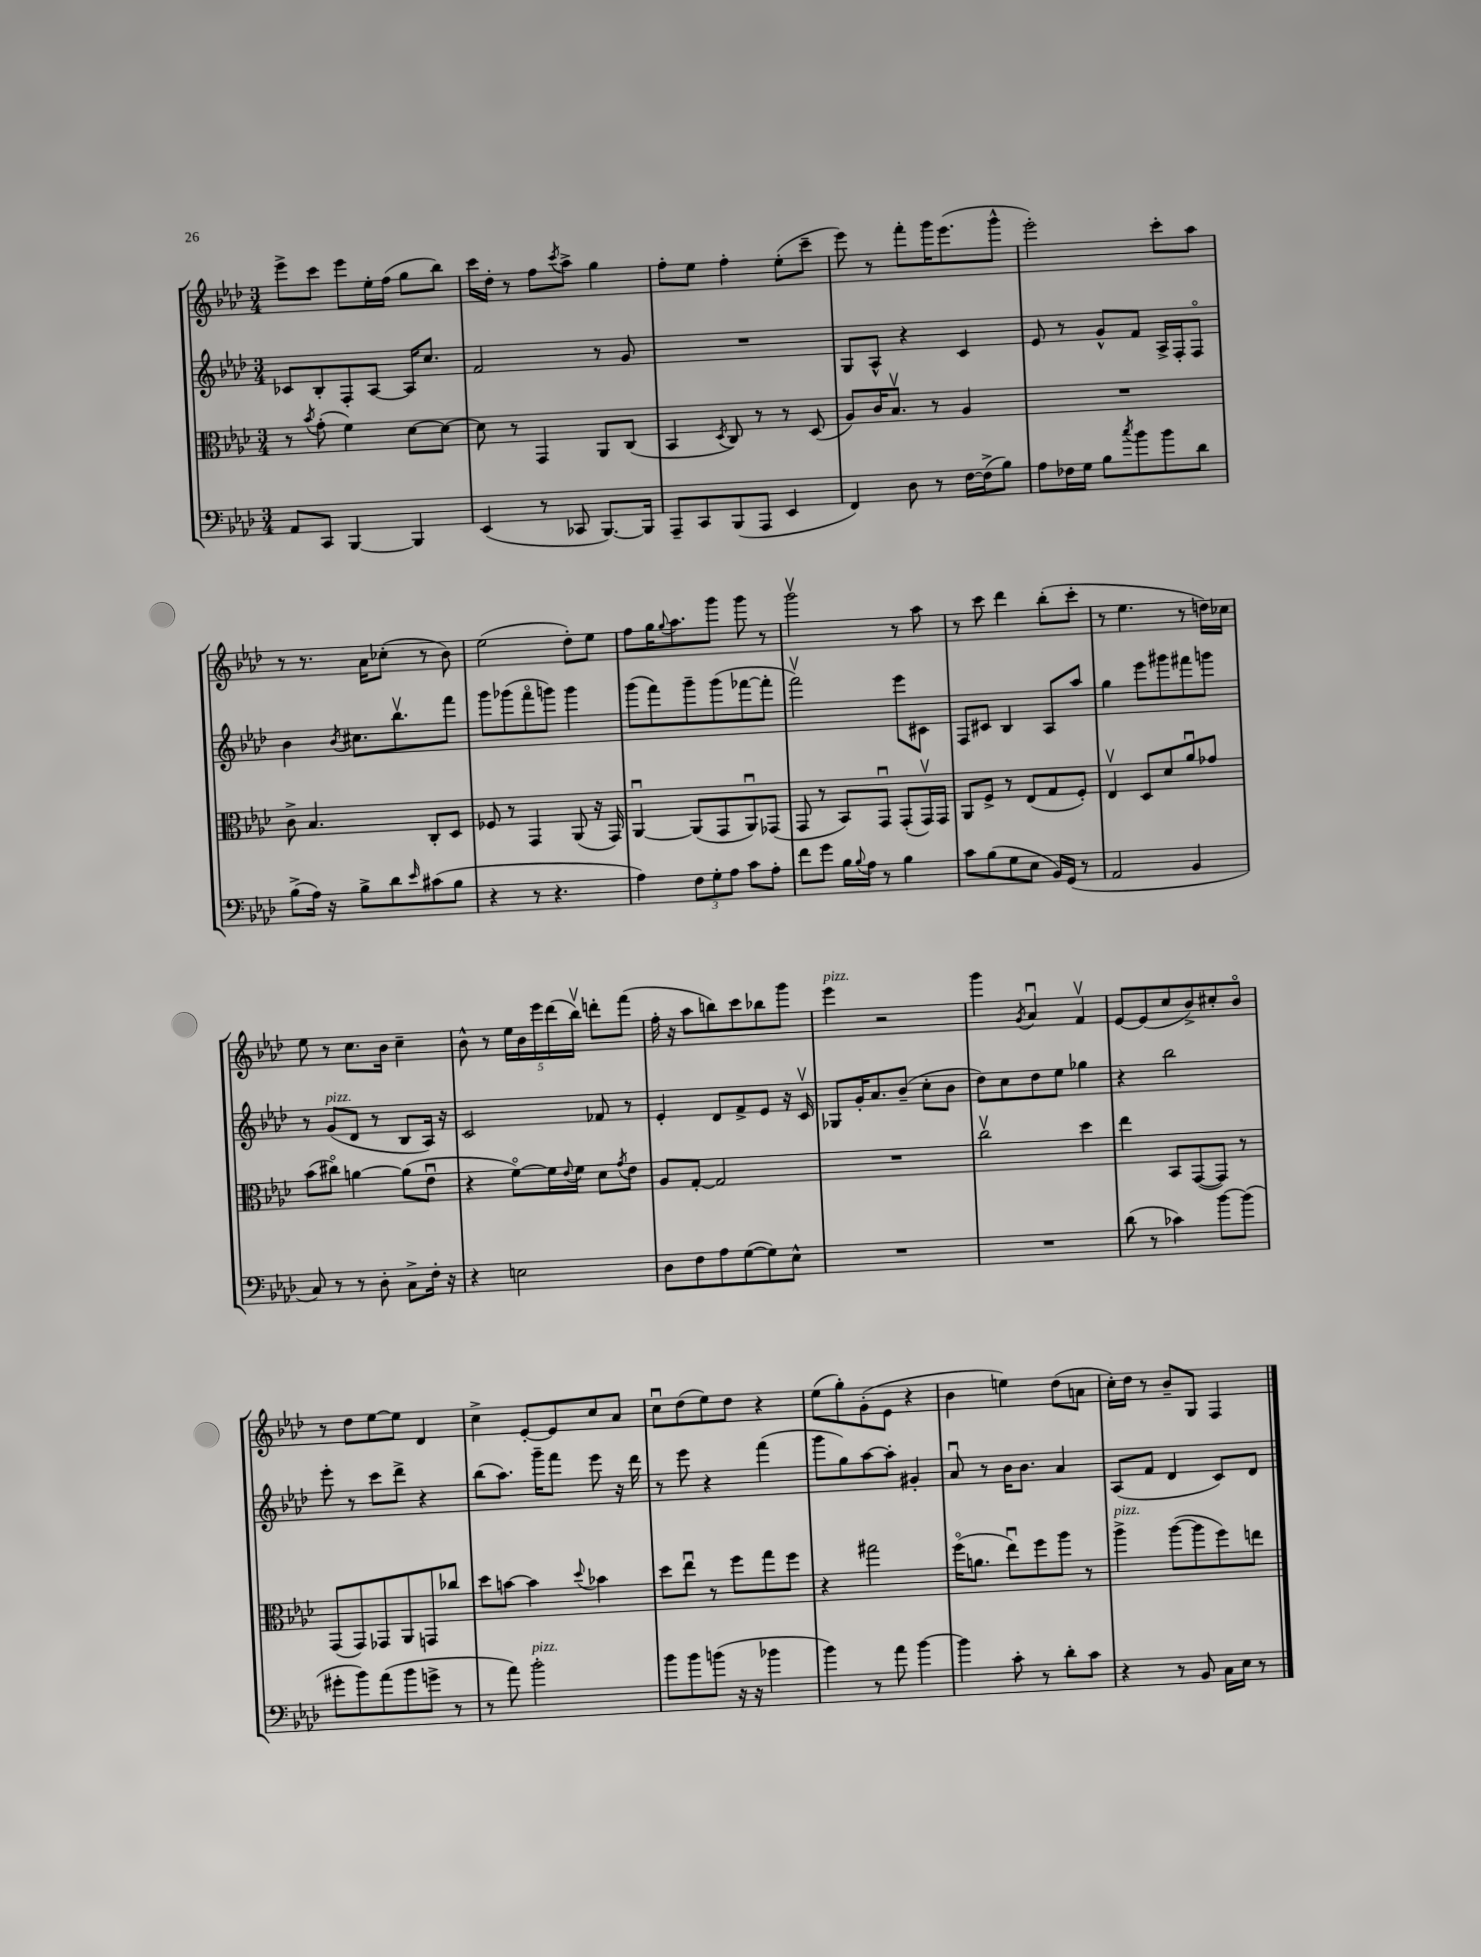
<<
\new StaffGroup <<
\new Staff = "s0" {
    \clef treble \key aes \major \numericTimeSignature \time 3/4
    ees'''8-> c'''8 ees'''8 ees''16-. f''16( g''8 bes''8) |
    c'''16 des''16-. r8 f''8 \acciaccatura { c'''8 } aes''8-> g''4 |
    f''8-. ees''8 f''4-. ees''8-.( c'''8-- |
    ees'''8) r8 f'''8-. g'''16 ees'''8.( g'''8-^ |
    ees'''2-.) c'''8-. aes''8 |
    r8 r8. aes'16 ces''8-.( r8 bes'8) |
    ees''2( des''8-.) ees''8 |
    f''8 g''16 \appoggiatura { g''8 } aes''8. g'''8 g'''8 r8 |
    g'''2\upbow r8 aes''8 |
    r8 c'''8 des'''4 bes''8-.( c'''8-. |
    r8 ees''4. r8 d''16) ces''16 |
    ees''8 r8 c''8. bes'16 c''4-- |
    bes'8-^ r8 \tuplet 5/4 { ees''16 bes'16 ees'''16 des'''16( bes''16\upbow) } d'''8-. f'''8( |
    f''16-. r16 aes''8 b''8) c'''8 bes''8 g'''8 |
    ees'''4^\markup { \italic "pizz." } r2 |
    g'''4 \acciaccatura { g'8 } aes'4\downbow f'4\upbow |
    ees'8~ ees'8( c''8 bes'8->) cis''8-. bes'8\flageolet |
    r8 des''8 ees''8~ ees''8 des'4 |
    c''4-> ees'8~-. ees'8 c''8 aes'8 |
    c''8\downbow des''8( ees''8) des''8 r4 |
    ees''8( g''8-.) g'8-.( ees'8 r4 |
    bes'4 e''4) des''8( a'8 |
    c''16-.) des''16 r8 bes'8-- g8 f4 \bar "|." |
}
\new Staff = "s1" {
    \clef treble \key aes \major \numericTimeSignature \time 3/4
    ces'8 bes8-. f8-. aes8~ aes16 c''8. |
    f'2 r8 g'8 |
    R2. |
    g8 aes8-^ r4 c'4 |
    ees'8 r8 g'8-^ f'8 aes16-> f16-. f8\flageolet |
    bes'4 \acciaccatura { bes'8 } cis''8. bes''8.\upbow f'''8 |
    g'''8 ges'''8( f'''8\flageolet g'''8) g'''4 |
    g'''8( f'''8) g'''8-- g'''8( fes'''8~ fes'''8-. |
    f'''2\upbow) ees'''8 cis'8 |
    f8 cis'8 bes4 aes8 aes''8 |
    g''4 ees'''8 gis'''8 fis'''8 g'''8 |
    r8 g'8^\markup { \italic "pizz." }( des'8 r8 bes8 aes16) r16 |
    c'2 fes'8 r8 |
    ees'4-. des'8 f'8-> ees'8 r16 c'16\upbow |
    ges8 g'16-. aes'8. bes'8--( c''8-. bes'8 |
    des''8) c''8 des''8 ees''8 ges''4 |
    r4 bes''2 |
    ees'''8-. r8 c'''8 des'''8-> r4 |
    bes''8( aes''8.) g'''16-- f'''8 ees'''8 r16 des'''16 |
    r8 ees'''8 r4 f'''4( |
    g'''8 g''8) aes''8~ aes''8-. gis'4-. |
    aes'8\downbow r8 bes'16 bes'8. aes'4 |
    aes8( f'8 des'4 c'8) des'8 \bar "|." |
}
\new Staff = "s2" {
    \clef alto \key aes \major \numericTimeSignature \time 3/4
    r8 \acciaccatura { bes'8 } g'8-.( f'4) des'8~ des'8~ |
    des'8 r8 g,4 aes,8 c8( |
    bes,4 \acciaccatura { des8 } c8) r8 r8 des8( |
    aes8) c'16 bes8.\upbow r8 aes4 |
    R2. |
    c'8-> bes4. c8-. des8 |
    fes8 r8 g,4 aes,8( r16 g,16) |
    aes,4~\downbow aes,8( g,8 aes,8\downbow) ges,8( |
    g,8 r8 bes,8) g,8\downbow g,8-.( g,16\upbow) g,16 |
    aes,8 f8-> r8 ees8( g8 f8-.) |
    ees4\upbow des8 des'8 aes'8\downbow ges'8 |
    bes'8( cis''8\flageolet) a'4~ a'8( ees'8\downbow |
    r4 f'8~\flageolet) f'16 \appoggiatura { ees'8 } f'16 des'8 \acciaccatura { g'8 } ees'8 |
    aes8 g8~-. g2 |
    R2. |
    c''2\upbow des''4 |
    ees''4 bes,8 g,8~( g,8) r8 |
    g,8( g,8) ges,8 aes,8 g,8 ces''8 |
    des''8 b'8~ b'4 \appoggiatura { des''8 } bes'4 |
    des''8 ees''8\downbow r8 f''8 g''8 f''8 |
    r4 gis''2 |
    f''16\flageolet( a'8. ees''8\downbow) f''8 aes''8 r8 |
    aes''4->^\markup { \italic "pizz." } aes''8~( aes''8 f''8) e''8 \bar "|." |
}
\new Staff = "s3" {
    \clef bass \key aes \major \numericTimeSignature \time 3/4
    aes,8 c,8 bes,,4~ bes,,4 |
    ees,4( r8 ces,8 bes,,8.~) bes,,16 |
    aes,,8-- c,8 bes,,8( aes,,8 ees,4 |
    f,4) des8 r8 f16~ f16->( bes8) |
    aes8 fes16 g16 bes8 \acciaccatura { c''8 } bes'8 bes'8 des'8 |
    bes8->( aes16) r16 bes8-> des'8 \grace { ees'16 } cis'8( bes8 |
    r4 r8 r4. |
    aes4) \tuplet 3/2 { f8 g8-. aes8 } c'8 aes8-. |
    f'8 g'8 bes16 \appoggiatura { bes8 } aes16 r8 bes4 |
    c'8 bes8( g8 ees8 bes,16) g,16( r8 |
    aes,2 bes,4 |
    c8) r8 r8 des8-. c8-> f16-. r16 |
    r4 e2 |
    des8 f8 aes8 g8~( g8) ees8-^ |
    R2. |
    R2. |
    des'8( r8 ces'4) bes'8~ bes'8( |
    gis'8-. bes'8) aes'8( bes'8 g'8-> r8 |
    r8 aes'8) bes'2-.^\markup { \italic "pizz." } |
    bes'8 bes'8 b'8( r16 r16 bes'4 |
    bes'4) r8 aes'8 bes'4~ |
    bes'4 c'8-. r8 des'8-. c'8 |
    r4 r8 bes,8 c16 ees16 r8 \bar "|." |
}
>>
>>
\layout { \context { \Score \remove "Bar_number_engraver" } }
